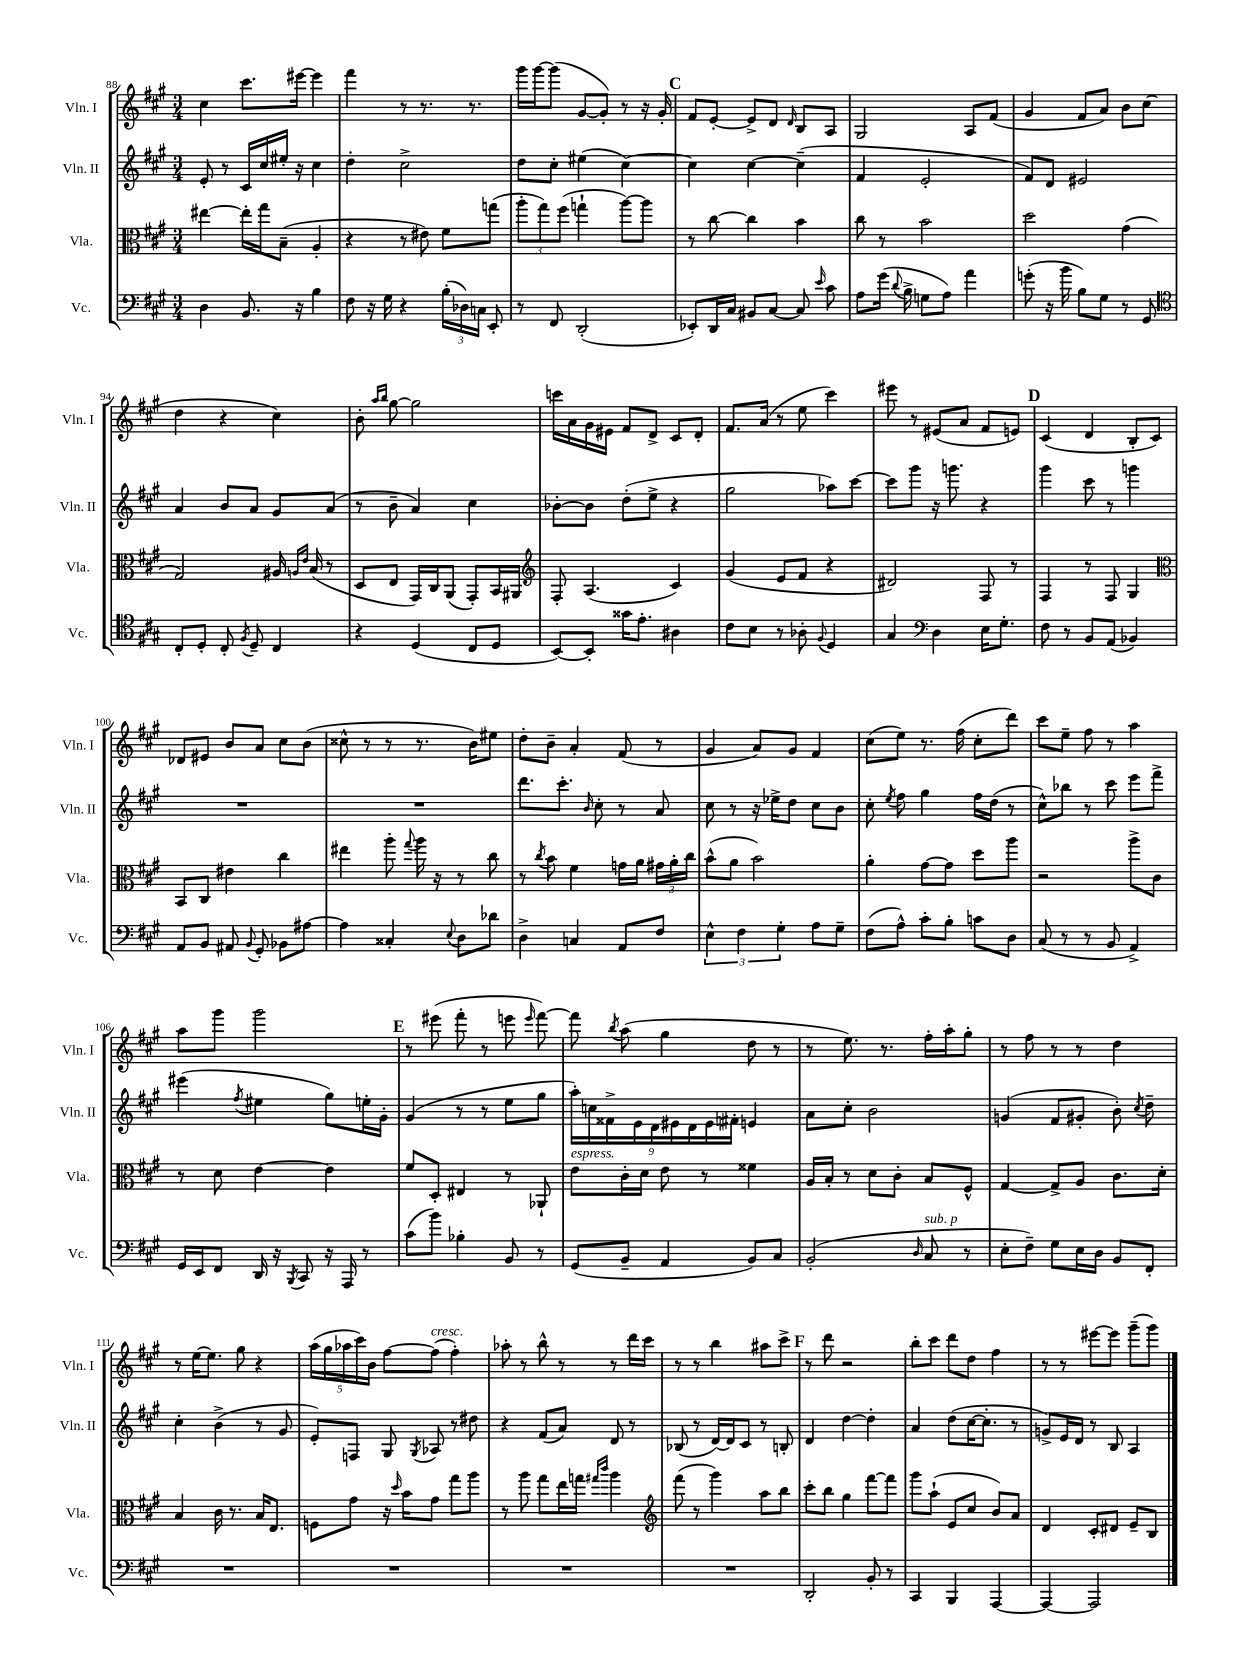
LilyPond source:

<<
\new StaffGroup <<
\new Staff = "s0" \with { instrumentName = "Vln. I" shortInstrumentName = "Vln. I" } {
    \clef treble \key a \major \numericTimeSignature \time 3/4
    \autoBeamOff cis''4 cis'''8.[ eis'''16]~ eis'''4 |
    fis'''4 r8 r8. r8. |
    gis'''16[ gis'''16~ gis'''8]( gis'8[~ gis'8]-.) r8 r16 gis'16-. |
    \mark \markup { \bold "C" } fis'8[ e'8]~-. e'8[-> d'8] \grace { d'16 } b8[ a8] |
    gis2 a8[ fis'8]( |
    gis'4 fis'8[ a'8]) b'8[ cis''8]( |
    d''4 r4 cis''4) |
    b'8-. \grace { a''16[ b''16] } gis''8~ gis''2 |
    c'''16[ a'16 gis'16 eis'16] fis'8[ d'8]-> cis'8[ d'8]-. |
    fis'8.[ a'16]( r8 e''8 cis'''4) |
    eis'''8 r8 eis'8[( a'8] fis'8[ e'8]) |
    \mark \markup { \bold "D" } cis'4( d'4 b8[-. cis'8]) |
    des'8[ eis'8] b'8[ a'8] cis''8[ b'8]( |
    cisis''8-^ r8 r8 r8. b'16[) eis''8] |
    d''8[-. b'8]-- a'4-. fis'8( r8 |
    gis'4 a'8[) gis'8] fis'4 |
    cis''8[( e''8]) r8. fis''16( cis''8[-. d'''8]) |
    cis'''8[ e''8]-- fis''8 r8 a''4 |
    a''8[ gis'''8] gis'''2 |
    \mark \markup { \bold "E" } r8 eis'''8( fis'''8-. r8 e'''8 \grace { e'''16 } fis'''8~) |
    fis'''8 \acciaccatura { b''8 } a''8( gis''4 d''8 r8 |
    r8 e''8.) r8. fis''16[-. a''16-. gis''8]-. |
    r8 fis''8 r8 r8 d''4 |
    r8 e''16[~ e''8.] gis''8 r4 |
    \tuplet 5/4 { a''16[( gis''16 aes''16 cis'''16) b'16] } fis''8[~ fis''8]^\markup { \italic "cresc." }( fis''4-.) |
    aes''8-. r8 b''8-^ r8 r8 d'''16[ cis'''16] |
    r8 r8 b''4 ais''8[ cis'''8]-> |
    \mark \markup { \bold "F" } r8 d'''8 r2 |
    b''8[-. cis'''8] d'''8[ d''8] fis''4 |
    r8 r8 eis'''8[~ eis'''8] gis'''8[--( gis'''8]) \bar "|." |
}
\new Staff = "s1" \with { instrumentName = "Vln. II" shortInstrumentName = "Vln. II" } {
    \clef treble \key a \major \numericTimeSignature \time 3/4
    \autoBeamOff e'8-. r8 cis'16[ cis''16 eis''16]-. r16 cis''4 |
    d''4-. cis''2-> |
    d''8[ cis''8]-. eis''4( cis''4~) |
    \mark \markup { \bold "C" } cis''4 cis''4~ cis''4--( |
    fis'4 e'2-. |
    fis'8[) d'8] eis'2 |
    a'4 b'8[ a'8] gis'8[ a'8]( |
    r8 b'8-- a'4) cis''4 |
    bes'8[~-. bes'8] d''8[-.( e''8]-> r4 |
    gis''2 aes''8[) cis'''8]~ |
    cis'''8[ gis'''8] r16 g'''8. r4 |
    \mark \markup { \bold "D" } gis'''4 cis'''8 r8 g'''4 |
    R2. |
    R2. |
    d'''8.[ cis'''8.]-. \grace { b'16 } cis''8-. r8 a'8 |
    cis''8 r8 r16 ees''16[-> d''8] cis''8[ b'8] |
    cis''8-. \acciaccatura { e''8 } fis''8 gis''4 fis''16[ d''16]( r8 |
    cis''8[-^) bes''8] r8 cis'''8 e'''8[ fis'''8]-> |
    eis'''4( \acciaccatura { fis''8 } eis''4 gis''8[) e''16-. gis'16]-. |
    \mark \markup { \bold "E" } gis'4( r8 r8 e''8[ gis''8] |
    \tuplet 9/8 { a''16[-.) c''16 fisis'16-> e'16 d'16 eis'16 d'16 eis'16 fis'16]-. } e'4 |
    a'8[ cis''8]-. b'2 |
    g'4( fis'8[ gis'8]-. b'8-.) \acciaccatura { cis''8 } d''8-- |
    cis''4-. b'4->( r8 gis'8 |
    e'8[-.) f8] gis8 \acciaccatura { gis8 } aes8 r8 dis''8 |
    r4 fis'8[( a'8]) d'8 r8 |
    bes8( r8 d'16[~) d'16 cis'8] r8 b8-. |
    \mark \markup { \bold "F" } d'4 d''4~ d''4-. |
    a'4 d''8[( cis''16~ cis''8.]-. r8 |
    g'8[->) e'16 d'16] r8 b8 a4 \bar "|." |
}
\new Staff = "s2" \with { instrumentName = "Vla." shortInstrumentName = "Vla." } {
    \clef alto \key a \major \numericTimeSignature \time 3/4
    \autoBeamOff eis''4~ eis''16[-. gis''16 b8]--( a4-. |
    r4 r8 eis'8) fis'8[ g''8]( |
    \tuplet 3/2 { a''8[-. gis''8) fis''8]( } g''4-! a''8[~) a''8] |
    \mark \markup { \bold "C" } r8 cis''8~ cis''4 b'4 |
    cis''8 r8 b'2 |
    d''2 gis'4( |
    gis2) ais16 \grace { a16[ e'16] } b16( r8 |
    d8[ e8] gis,16[) cis16 a,8]( gis,8[-.) b,16 ais,16] |
    \clef treble fis8-. a4.( cis'4) |
    gis'4( e'8[ fis'8] r4 |
    dis'2) fis8 r8 |
    \mark \markup { \bold "D" } fis4 r8 fis8 gis4 |
    \clef alto b,8[ cis8] eis'4 cis''4 |
    eis''4 a''8-. \appoggiatura { gis''8 } a''16 r16 r8 cis''8 |
    r8 \acciaccatura { cis''8 } b'8 fis'4 g'16[ a'16] \tuplet 3/2 { gis'16[ a'16-. cis''16] } |
    b'8[-^( a'8] b'2) |
    a'4-. gis'8[~ gis'8] d''8[ a''8] |
    r2 a''8[-> cis'8] |
    r8 d'8 e'4~ e'4 |
    \mark \markup { \bold "E" } fis'8[ d8]-. eis4 r8 aes,8-! |
    e'8[^\markup { \italic "espress." } cis'16-. d'16] e'8 r8 fisis'4 |
    a16[ b16]-. r8 d'8[ cis'8]-. b8[ fis8]-^ |
    gis4~ gis8[-> a8] cis'8.[ d'16]-. |
    b4 cis'16 r8. b16[ e8.] |
    f8[ gis'8] r16 \grace { d''16 } b'16[ gis'8] gis''8[ a''8] |
    r8 a''8 gis''8[ e''16 g''16] \grace { gis''16[ cis'''16] } a''4 |
    \clef treble fis'''8( r8 gis'''4) a''8[ b''8] |
    \mark \markup { \bold "F" } cis'''8[-. b''8] gis''4 fis'''8[~ fis'''8] |
    gis'''8[ a''8]-!( e'8[ cis''8] b'8[) a'8] |
    d'4 cis'8[-. dis'8] e'8[-- b8] \bar "|." |
}
\new Staff = "s3" \with { instrumentName = "Vc." shortInstrumentName = "Vc." } {
    \clef bass \key a \major \numericTimeSignature \time 3/4
    \autoBeamOff d4 b,8. r16 b4 |
    fis8 r16 gis16 r4 \tuplet 3/2 { b16[-.( des16) c16] } e,8-. |
    r8 fis,8 d,2-.( |
    \mark \markup { \bold "C" } ees,8[-.) d,16 cis16] bis,8[ cis8]~ cis8 \grace { e'16 } cis'8 |
    a8[ gis'16]( \appoggiatura { d'8 } b16-> g8[ a8]) a'4 |
    g'8-.( r16 b'16 b8[) gis8] r8 gis,8 |
    \clef tenor cis8[-. d8]-. cis8-. \acciaccatura { fis8 } d8-- cis4 |
    r4 d4( cis8[ d8] |
    b,8[~) b,8]-. gisis'16[ e'8.]-. ais4 |
    cis'8[ b8] r8 aes8-. \appoggiatura { fis8 } d4 |
    gis4 \clef bass d4 e16[ gis8.]-. |
    \mark \markup { \bold "D" } fis8 r8 b,8[ a,8]( bes,4) |
    a,8[ b,8] ais,8 \appoggiatura { b,8 } gis,8-. bes,8[ ais8]~ |
    ais4 cisis4-. \appoggiatura { e8 } d8[ des'8] |
    d4-> c4 a,8[ fis8] |
    \tuplet 3/2 { e4-^ fis4 gis4-. } a8[ gis8]-- |
    fis8[( a8]-^) cis'8[-. b8]-. c'8[ d8] |
    cis8( r8 r8 b,8 a,4->) |
    gis,16[ e,16 fis,8] d,16 r16 \acciaccatura { b,,8 } cis,8 r16 a,,16 r8 |
    \mark \markup { \bold "E" } cis'8[( b'8]) bes4-. b,8 r8 |
    gis,8[( b,8]-- a,4 b,8[) cis8] |
    b,2-.( \grace { d16 } cis8^\markup { \italic "sub. p" } r8 |
    e8[-. fis8]--) gis8[ e16 d16] b,8[ fis,8]-. |
    R2. |
    R2. |
    R2. |
    R2. |
    \mark \markup { \bold "F" } d,2-. b,8-. r8 |
    cis,4 b,,4 a,,4~ |
    a,,4~ a,,2 \bar "|." |
}
>>
>>
\layout { \context { \Score currentBarNumber = #88 } }
